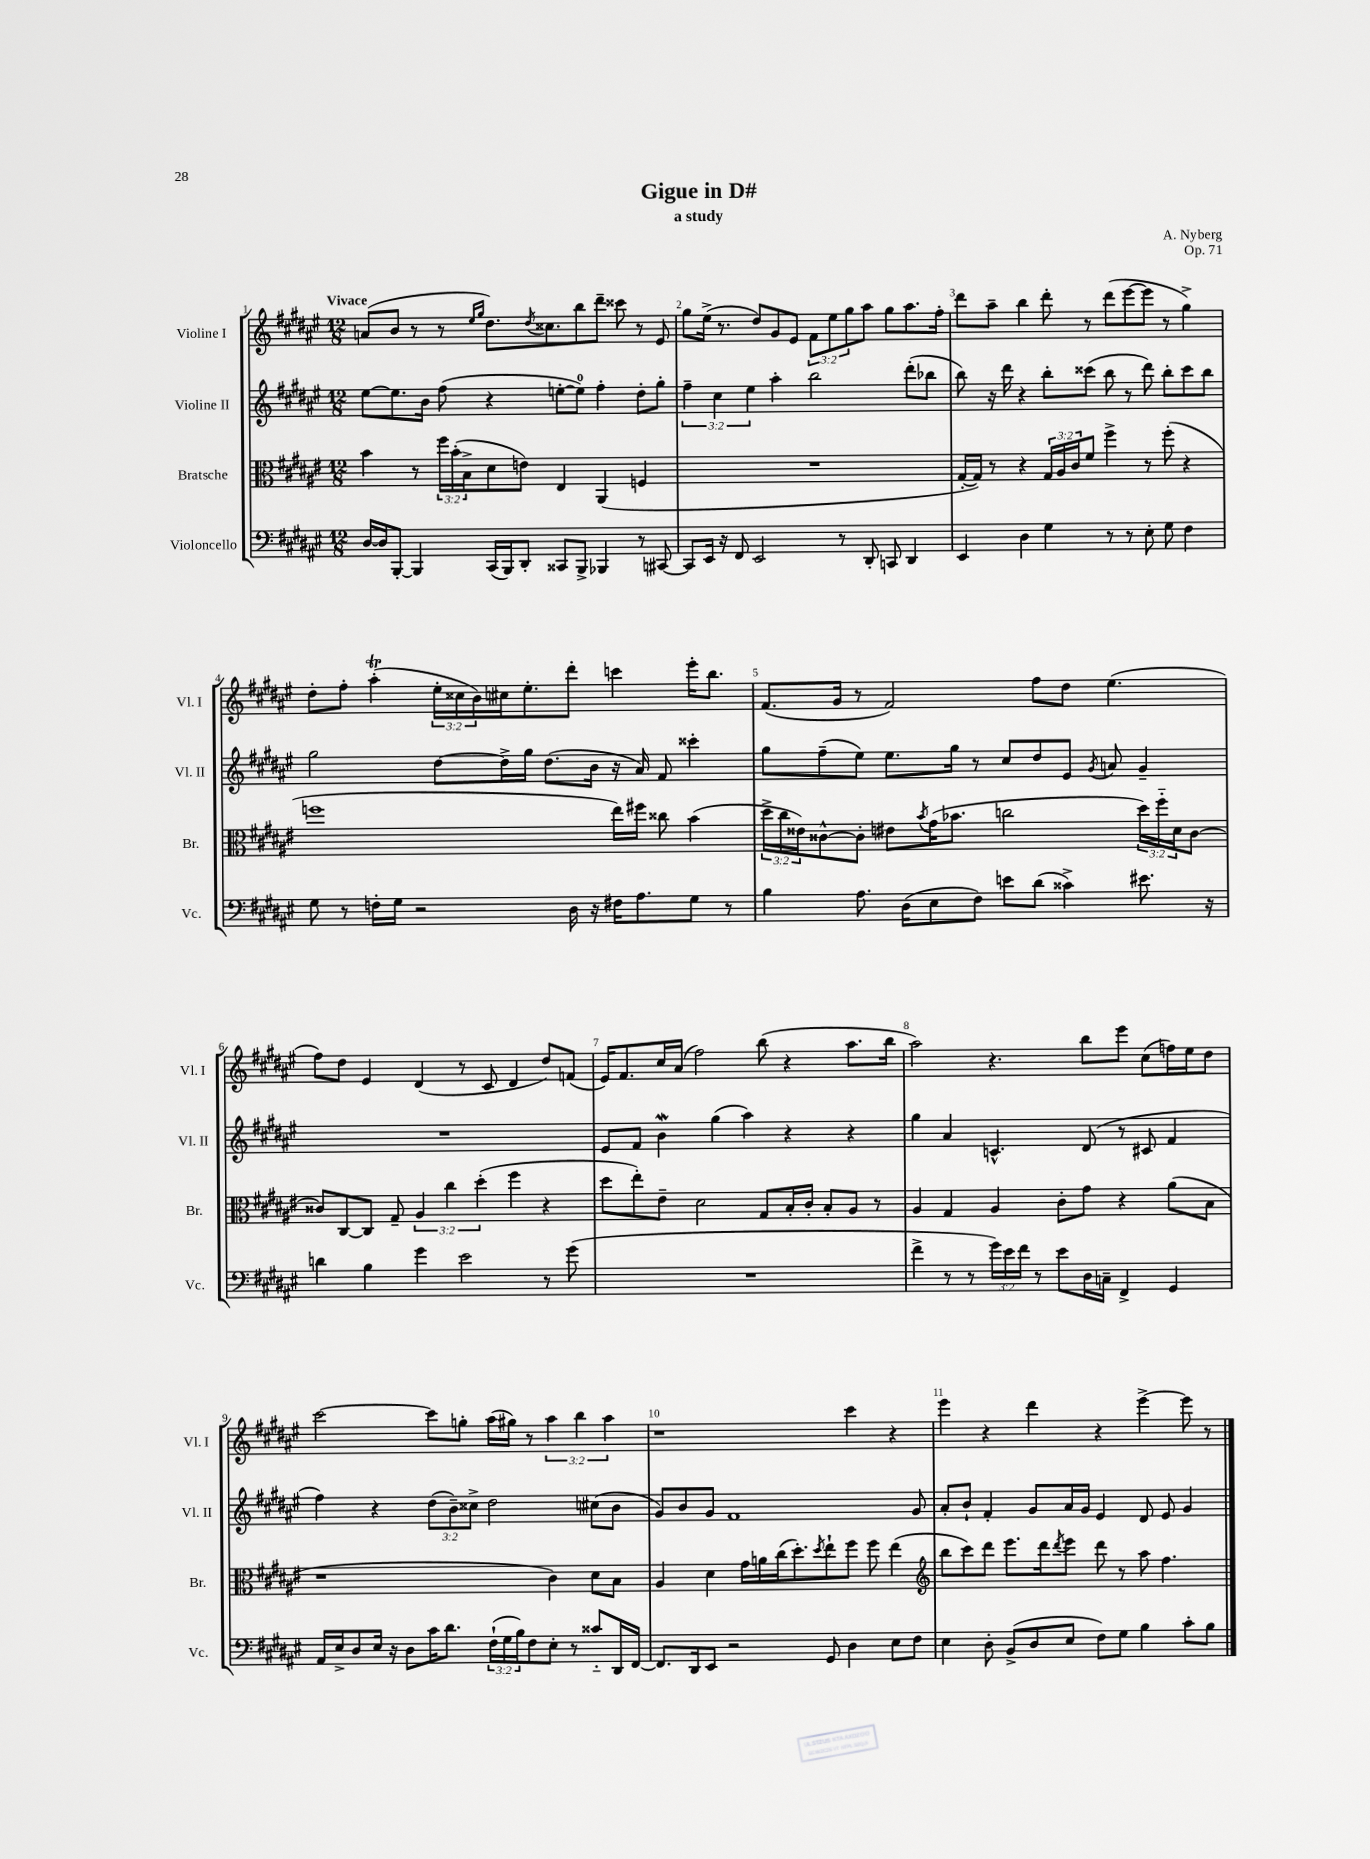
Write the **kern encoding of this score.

**kern	**kern	**kern	**kern
*part4	*part3	*part2	*part1
*staff4	*staff3	*staff2	*staff1
*I"Violoncello	*I"Bratsche	*I"Violine II	*I"Violine I
*I'Vc.	*I'Br.	*I'Vl. II	*I'Vl. I
*clefF4	*clefC3	*clefG2	*clefG2
*k[f#c#g#d#a#e#]	*k[f#c#g#d#a#e#]	*k[f#c#g#d#a#e#]	*k[f#c#g#d#a#e#]
*M12/8	*M12/8	*M12/8	*M12/8
=1	=1	=1	=1
!	!	!	!LO:TX:a:B:t=Vivace
[16D#/LL	4b\	[8ee#\L	(8an/L
16D#/J]	.	.	.
[8BBB'/J	.	8.ee#\]	8b/J
4BBB/]	8r	.	8r
.	.	16b\Jk	.
.	24ff#\LL	(8ff#\	8r
.	(24b'\	.	.
.	24B^\J	.	.
.	.	.	16qqee#/LL
.	.	.	16qqgg#/JJ
(16CC#/LL	8d#\	4r	8.dd#\L)
16BBB/J)	.	.	.
8DD#'/J	8en\J)	.	.
.	.	.	8qdd#/
.	.	.	8.cc##X\
8CC##X/L	4E#/	[8een'\L	.
8BBB^/J	.	8ee\J])	8bb\
4BBB-X/	(4AA#/	4ff#'\	8ddd#~\J
.	.	.	8ccc##X\
8r	4Fn/	8dd#'\L	8r
[8CC#X/	.	8gg#'\J	8e#/
=2	=2	=2	=2
8CC#/L]	1.r	6ff#~\	8gg#\L
16EE#/Jk	.	.	(16ee#^\Jk
.	.	6cc#\	.
16r	.	.	8.r
8FF#/	.	.	.
.	.	6ee#\	.
2EE#/	.	.	8dd#/L)
.	.	4aa#'\	8g#/
.	.	.	8e#/J
.	.	2bb\	12f#\L
.	.	.	12ee#\
8r	.	.	.
.	.	.	12gg#\
8DD#'/	.	.	8aa#\J
8CCn/	.	.	8gg#\L
4DD#/	.	(8ddd#'\L	8.aa#\
.	.	8bb-X\J	.
.	.	.	16ff#'\Jk
=3	=3	=3	=3
4EE#/	[16G#'/LL	8bb\)	8ddd#\L
.	16G#/JJ])	.	.
.	8r	16r	8aa#~\J
.	.	16ddd#\	.
4D#\	4r	4r	4bb\
4G#\	24G#/LL	8bb'\L	8ddd#'\
.	24A#/	.	.
.	24c#/J	.	.
.	8f#/J	(8ccc##X\J	8r
8r	4ff#^\	8bb\	(8ddd#\L
8r	.	8r	[8eee#\
8E#'\	8r	8ddd#\)	8eee#\J]
8G#\	(8ff#'\	8bb'\L	8r
4F#\	4r	8ccc##\	4gg#^\)
.	.	8bb\J	.
!!LO:LB:g=z
=4	=4	=4	=4
8G#\	1ffn	2gg#\	8dd#'\L
8r	.	.	8ff#'\J
16Fn'\LL	.	.	(4aa#t'\
16G#\JJ	.	.	.
2r	.	.	.
.	.	[8dd#\L	24ee#'\LL
.	.	.	24cc##X\
.	.	.	24b\)
.	.	16dd#^\L]	16cc#X\J
.	.	16gg#\JJ	8.ee#'\
.	.	(8.dd#\L	.
16D#\	.	.	8ddd#'\J
16r	.	16b\Jk	.
16F#X\KL	16ee#\LL)	16r	4cccn\
8.A#\	16ff#X\JJ	16a#/)	.
.	8cc##X\	8f#/	.
8G#\J	(4b\	4ccc##X'\	16eee#'\KL
.	.	.	8.bb\J
8r	.	.	.
=5	=5	=5	=5
4B\	24dd#^\LL	8gg#\L	(8.f#/L
.	24cc#\	.	.
.	24e##X\J)	.	.
.	[8c##X^^\	(8ff#~\	.
.	.	.	16g#/Jk
8.A#\	8c##'\J]	8ee#\J)	8r
.	8e#X\L	8.ee#\L	2f#/)
(16D#\KL	.	.	.
.	8qb/	.	.
8E#\	(16g#\K	.	.
.	8.b-X\J	16gg#\Jk	.
8F#\J)	.	8r	.
8en\L	2ccn\	8cc#/L	.
(8d#\J	.	8dd#/	8ff#\L
4c##X^\)	.	8e#/J	8dd#\J
.	.	8qg#/	.
.	.	8an/	(4.ee#\
8.e#X\	24dd#\LL)	4g#~/	.
.	24ff#\	.	.
.	24d#\J	.	.
.	[8c##\J	.	.
16r	.	.	.
!!LO:LB:g=z
=6	=6	=6	=6
4dn\	8c##X/L]	1.r	8ff#\L)
.	[8C#/	.	8dd#\J
4B\	8C#/J]	.	4e#/
.	8G#~/	.	.
4g#\	6A#/	.	(4d#/
.	6cc#\	.	.
2e#\	.	.	8r
.	(6dd#'\	.	.
.	.	.	8c#/
.	4ff#\	.	4d#/
8r	4r	.	8dd#/L)
(8g#\	.	.	(8fn/J
=7	=7	=7	=7
1.r	8dd#\L	8e#/L	16e#/KL)
.	.	.	8.f#/
.	8ee#'\)	8f#/J	.
.	8e#~\J	4bw\	16cc#/L
.	.	.	(16a#/JJ
.	2d#\	.	2ff#\)
.	.	(4gg#\	.
.	.	4aa#\)	.
.	8G#/L	.	(8bb\
.	16B'/L	4r	4r
.	16c#'/JJ	.	.
.	8B'/L	.	.
.	8A#/J	4r	8.aa#\L
.	8r	.	.
.	.	.	16bb\Jk
=8	=8	=8	=8
4f#^\	4A#/	4gg#\	2aa#\)
8r	4G#/	4a#/	.
8r	.	.	.
24g#\LL)	4A#/	4.cn^^/	4.r
24e#\	.	.	.
24f#\JJ	.	.	.
8r	.	.	.
8e#\L	8c#'\L	.	.
16D#\L	8g#\J	(8d#/	8bb\L
16Cn~\JJ	.	.	.
4FF#^/	4r	8r	8eee#\J
.	.	8c#X/	(8cc#\L
4GG#/	(8a#\L	4f#/	16ffn\L)
.	.	.	16ee#\J
.	8B\J	.	8dd#\J
!!LO:LB:g=z
=9	=9	=9	=9
16AA#/LL	1r	4ff#\)	[2ccc#\
16E#^/J	.	.	.
8D#/	.	.	.
16E#/Jk	.	4r	.
16r	.	.	.
8D#\L	.	.	.
16c#\K	.	(12dd#\L	8ccc#\L]
8.d#\J	.	.	.
.	.	12b~\)	.
.	.	.	8ggn'\J
.	.	12cc##X^\J	.
(24F#`\LL	.	2dd#\	(16aa#\LL
24G#\	.	.	.
.	.	.	16gg#X\JJ)
24B\J)	.	.	.
8F#\	.	.	8r
8E#'\J	4c#\)	.	6aa#\
8r	.	.	.
.	.	.	6bb\
8c##X/L	8d#\L	(8cc#X\L	.
.	.	.	6aa#\
16DD#/L	8B\J	8b\J	.
[16FF#/JJ	.	.	.
=10	=10	=10	=10
8.FF#/L]	4A#/	8g#/L)	1r
.	.	8b/	.
16DD#/k	.	.	.
8EE#/J	4d#\	8g#/J	.
2r	.	1f#	.
.	16g#\LL	.	.
.	16an\	.	.
.	(16cc#\J	.	.
.	8.dd#'\)	.	.
.	8qdd#/	.	.
8GG#/	8ee#`\	.	.
4D#\	8ff#\J	.	4ccc#\
.	8ff#\	.	.
8E#\L	(4ee#\	.	4r
8F#\J	.	8g#/	.
=11	=11	=11	=11
*	*clefG2	*	*
4E#\	8bb\L	8a#'/L	4eee#\
.	8ccc#\)	8b`/J	.
8D#'\	8ddd#\J	4f#'/	4r
(8BB^/L	8.eee#\L	.	.
8D#/	.	8g#/L	4ddd#\
.	16ddd#\k	.	.
.	8qddd#/	.	.
8E#/J	8eee#\J	16a#/L	.
.	.	16g#/JJ	.
8F#\L)	8ddd#\	4e#/	4r
8G#\J	8r	.	.
4B\	8aa#\	8d#/	[4eee#^\
.	4.ff#\	8e#/	.
8c#'\L	.	4g#/	8eee#\]
8B\J	.	.	8r
==	==	==	==
*-	*-	*-	*-
